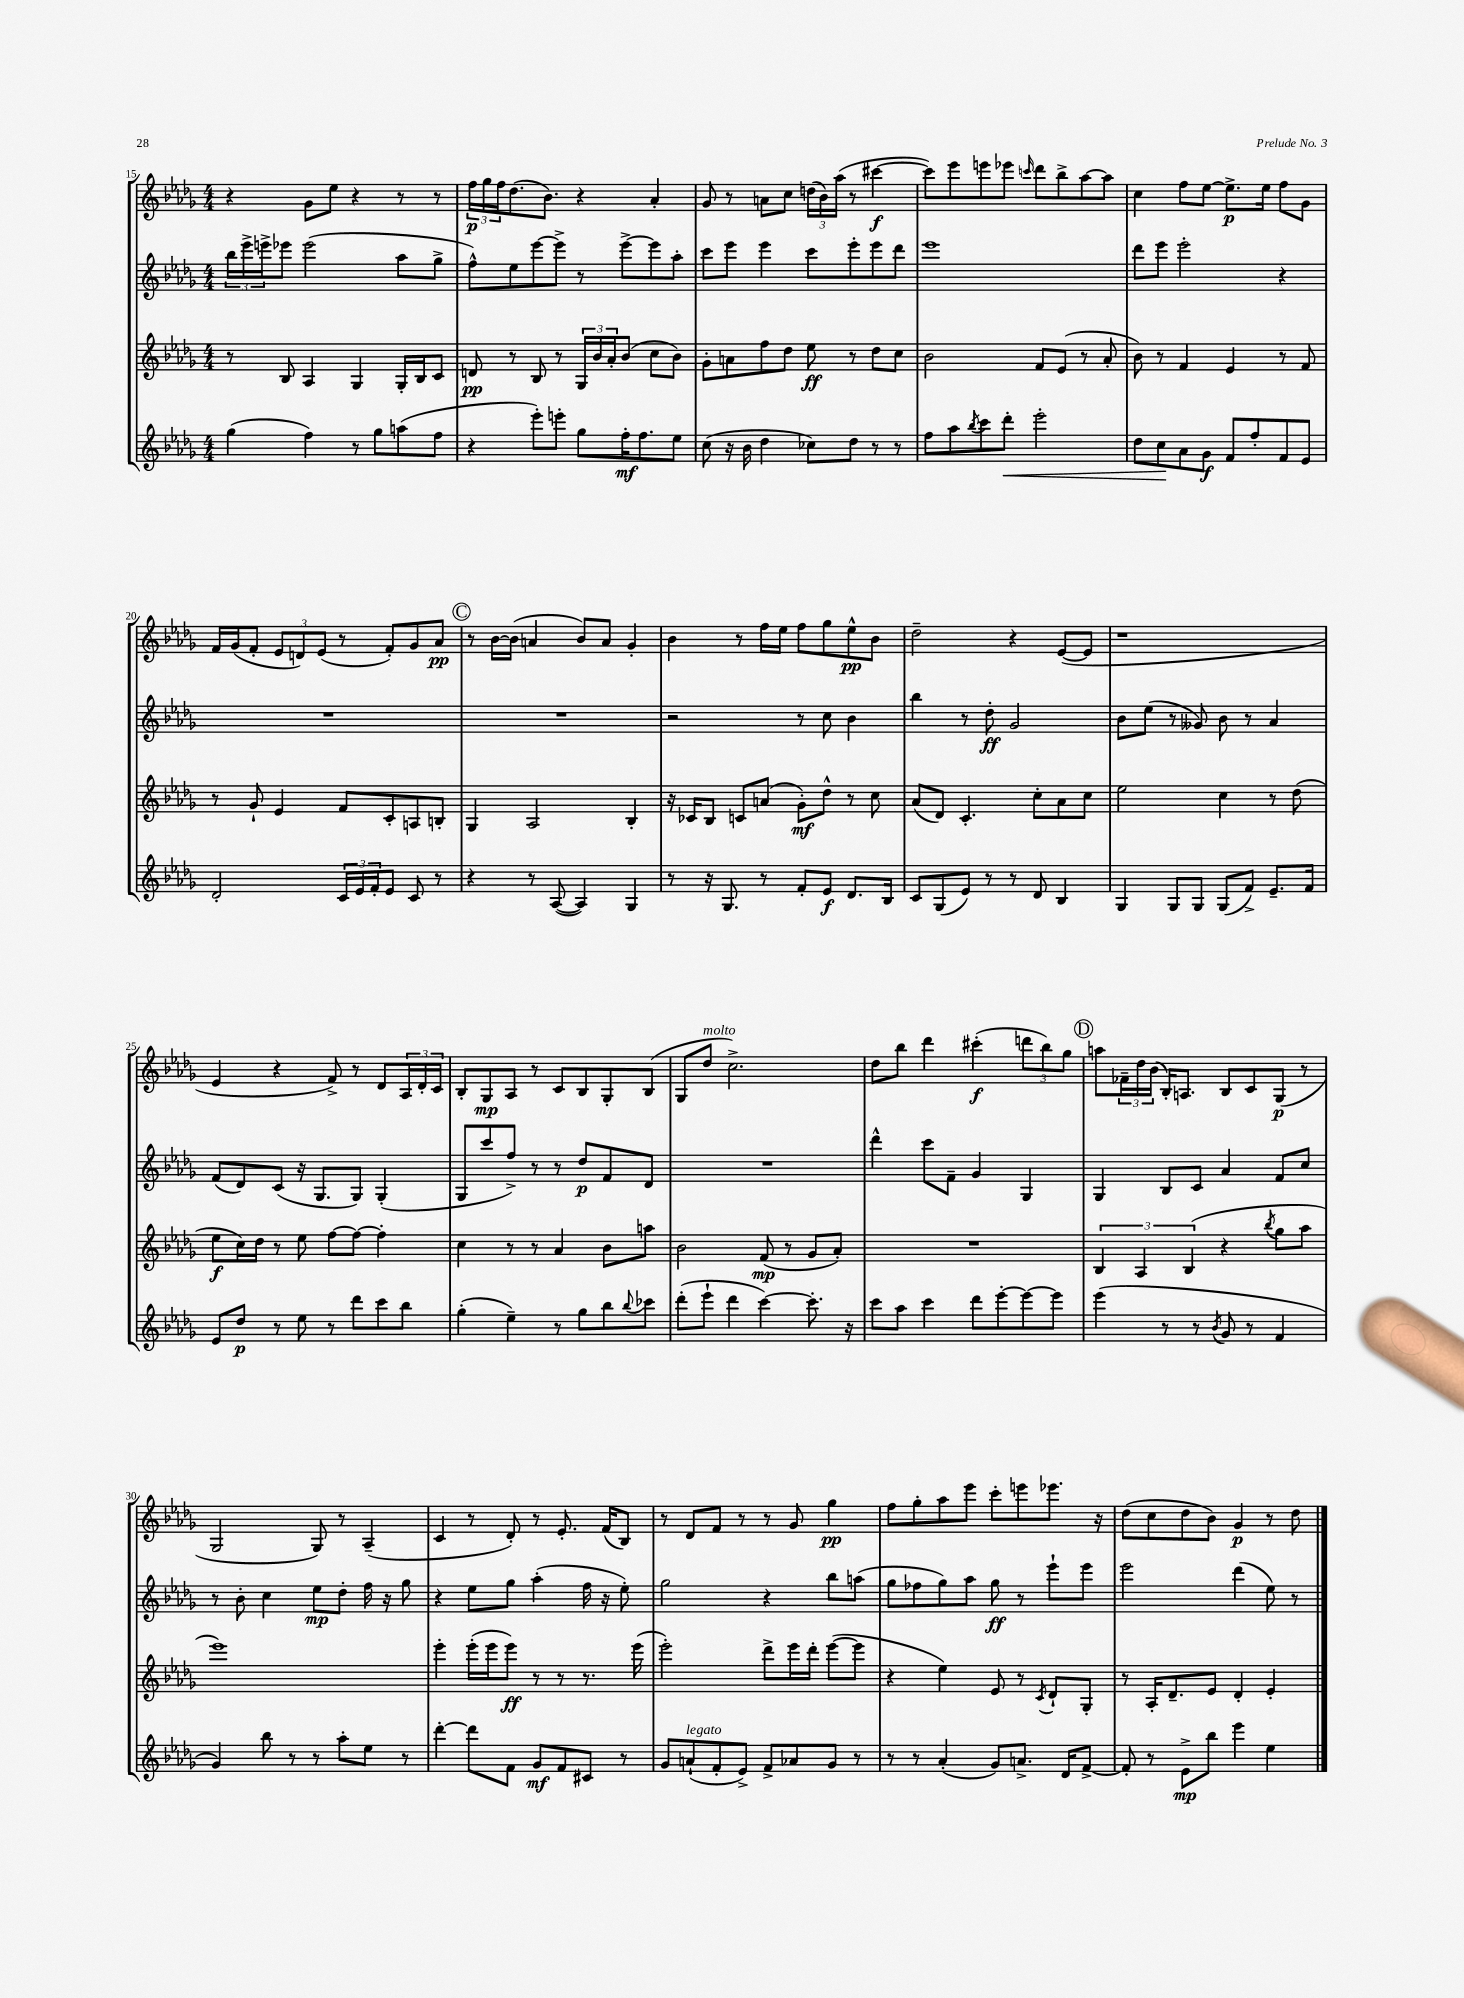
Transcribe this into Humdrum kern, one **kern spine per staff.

**kern	**kern	**kern	**kern
*staff4	*staff3	*staff2	*staff1
*clefG2	*clefG2	*clefG2	*clefG2
*k[b-e-a-d-g-]	*k[b-e-a-d-g-]	*k[b-e-a-d-g-]	*k[b-e-a-d-g-]
*M4/4	*M4/4	*M4/4	*M4/4
(4gg-	8r	24bb-	4r
.	.	24eee-^	.
.	.	24eee^	.
.	8B-	8eee-	.
4ff)	4A-	(2eee-	8g-
.	.	.	8ee-
8r	4G-	.	4r
8gg-	.	.	.
(8aa	16G-'	8aa-	8r
.	16B-	.	.
8ff	8c	8gg-^	8r
=	=	=	=
4r	8d	8ff^^)	24ff
.	.	.	24gg-
.	.	.	24ff
.	8r	8ee-	(8.dd-
8eee-')	8B-	[8eee-	.
.	.	.	8.b-)
8eee'	8r	8eee-^]	.
8gg-	24G-	8r	4r
.	24b-	.	.
.	24a-'	.	.
16ff'	(8b-	[8eee-^	.
8.ff	.	.	.
.	8cc	8eee-]	4a-'
8ee-	8b-)	8aa-'	.
=	=	=	=
(8cc	8g-'	8ccc	8g-
16r	8a	8eee-	8r
16b-	.	.	.
4dd-	8ff	4eee-	8a
.	8dd-	.	8cc
8cc-)	8ee-	8ccc	(24dd
.	.	.	24b-)
.	.	.	(24aa-
8dd-	8r	8eee-'	8r
8r	8dd-	8eee-	[4ccc#
8r	8cc	8ddd-	.
=	=	=	=
8ff	2b-	1eee-	8ccc#])
8aa-	.	.	8eee-
8qbb-	.	.	.
8ccc	.	.	8eee
8ddd-'	.	.	8eee-
.	.	.	16qqccc
2eee-'	8f	.	8ddd-
.	(8e-	.	8bb-^
.	8r	.	[8aa-
.	8a-'	.	8aa-]
=	=	=	=
8dd-	8b-)	8ddd-	4cc
8cc	8r	8eee-	.
8a-	4f	2eee-'	8ff
8g-	.	.	[8ee-
8f	4e-	.	8.ee-^]
8ff'	.	.	.
.	.	.	16ee-
8f	8r	4r	8ff
8e-	8f	.	8g-
=	=	=	=
2d-'	8r	1r	16f
.	.	.	(16g-
.	8g-`	.	8f'
.	4e-	.	12e-
.	.	.	12d)
.	.	.	(12e-
24c	8f	.	8r
24e-	.	.	.
24f'	.	.	.
8e-	8c'	.	8f')
8c	8A	.	8g-
8r	8B'	.	8a-
=	=	=	=
4r	4G-	1r	8r
.	.	.	[16b-
.	.	.	(16b-]
8r	2A-	.	4a
([8A-	.	.	.
4A-])	.	.	8b-)
.	.	.	8a
4G-	4B-'	.	4g-'
=	=	=	=
8r	16r	2r	4b-
.	16c-	.	.
16r	8B-	.	.
8.G-	.	.	.
.	8c	.	8r
8r	(8a	.	16ff
.	.	.	16ee-
8f'	8g-')	8r	8ff
8e-	8dd-^^	8cc	8gg-
8.d-	8r	4b-	8ee-^^
.	8cc	.	8b-
16B-	.	.	.
=	=	=	=
8c	(8a-	4bb-	2dd-~
(8G-	8d-)	.	.
8e-)	4.c'	8r	.
8r	.	8dd-'	.
8r	.	2g-	4r
8d-	8cc'	.	.
4B-	8a-	.	([8e-
.	8cc	.	8e-]
=	=	=	=
4G-	2ee-	8b-	1r
.	.	(8ee-	.
8G-	.	8r	.
8G-	.	8g--)	.
(8G-	4cc	8b-	.
8f^)	.	8r	.
8.e-~	8r	4a-	.
.	(8dd-	.	.
16f	.	.	.
=	=	=	=
8e-	8ee-	(8f	4e-
8dd-	16cc)	8d-)	.
.	16dd-	.	.
8r	8r	(8c	4r
8ee-	8ee-	16r	.
.	.	8.G-	.
8r	[8ff	.	8f^)
8ddd-	8ff_	8G-)	8r
8ccc	4ff']	(4G-'	8d-
8bb-	.	.	24A-
.	.	.	24d-'
.	.	.	24c
=	=	=	=
(4gg-'	4cc	8G-	8B-'
.	.	8ccc	8G-
4ee-~)	8r	8ff^)	8A-
.	8r	8r	8r
8r	4a-	8r	8c
8gg-	.	8dd-	8B-
8bb-	8b-	8f	8G-'
8qqbb-	.	.	.
8ccc-	8aa	8d-	(8B-
=	=	=	=
(8ddd-'	2b-	1r	8G-
8eee-`	.	.	8dd-
4ddd-	.	.	2.cc^)
[4ccc)	(8f	.	.
.	8r	.	.
8.ccc']	8g-	.	.
.	8a-')	.	.
16r	.	.	.
=	=	=	=
8ccc	1r	4ddd-^^	8dd-
8aa-	.	.	8bb-
4ccc	.	8ccc	4ddd-
.	.	8f~	.
8ddd-	.	4g-	(4ccc#'
[8eee-'	.	.	.
8eee-_	.	4G-	12ddd
.	.	.	12bb-)
8eee-]	.	.	.
.	.	.	12gg-
=	=	=	=
(4eee-	6B-	4G-	8aa
.	.	.	24f-~
.	6A-	.	24dd-
.	.	.	(24b-
8r	.	8B-	16B-')
.	.	.	8.A
.	(6B-	.	.
8r	.	8c	.
8qb-	.	.	.
8g-	4r	4a-	8B-
8r	.	.	8c
.	8qbb-	.	.
4f	8gg-	8f	(8G-
.	8aa-	8cc	8r
=	=	=	=
4g-)	1eee-)	8r	2G-
.	.	8b-'	.
8bb-	.	4cc	.
8r	.	.	.
8r	.	8ee-	8G-)
8aa-'	.	8dd-'	8r
8ee-	.	16ff	(4A-~
.	.	16r	.
8r	.	8gg-	.
=	=	=	=
[4ddd-'	4eee-'	4r	4c
8ddd-]	(16eee-'	8ee-	8r
.	16eee-	.	.
8f	8eee-)	8gg-	8d-')
8g-	8r	(4aa-'	8r
8f	8r	.	8.e-'
8c#	8.r	16ff	.
.	.	16r	(16f
8r	.	8ee-')	8B-)
.	(16eee-	.	.
=	=	=	=
8g-	2eee-')	2gg-	8r
(8a`	.	.	8d-
8f'	.	.	8f
8e-^)	.	.	8r
8f^	8ddd-^	4r	8r
8a-	16eee-	.	8g-
.	16ddd-'	.	.
8g-	([8eee-	8bb-	4gg-
8r	8eee-]	(8aa	.
=	=	=	=
8r	4r	8gg-	8ff
8r	.	8ff-	8gg-'
(4a-'	4ee-)	8gg-)	8aa-
.	.	8aa-	8eee-
8g-)	8e-	8gg-	8ccc'
8.a^	8r	8r	8eee
.	8qc	.	.
.	8d-`	8eee-`	8.eee-
16d-	.	.	.
[8f^	8G-'	8eee-	.
.	.	.	16r
=	=	=	=
8f']	8r	2eee-	(8dd-
8r	16A-'	.	8cc
.	8.d-~	.	.
8e-^	.	.	8dd-
8bb-	8e-	.	8b-)
4eee-	4d-'	(4ddd-	4g-
4ee-	4e-'	8ee-)	8r
.	.	8r	8dd-
==	==	==	==
*-	*-	*-	*-
